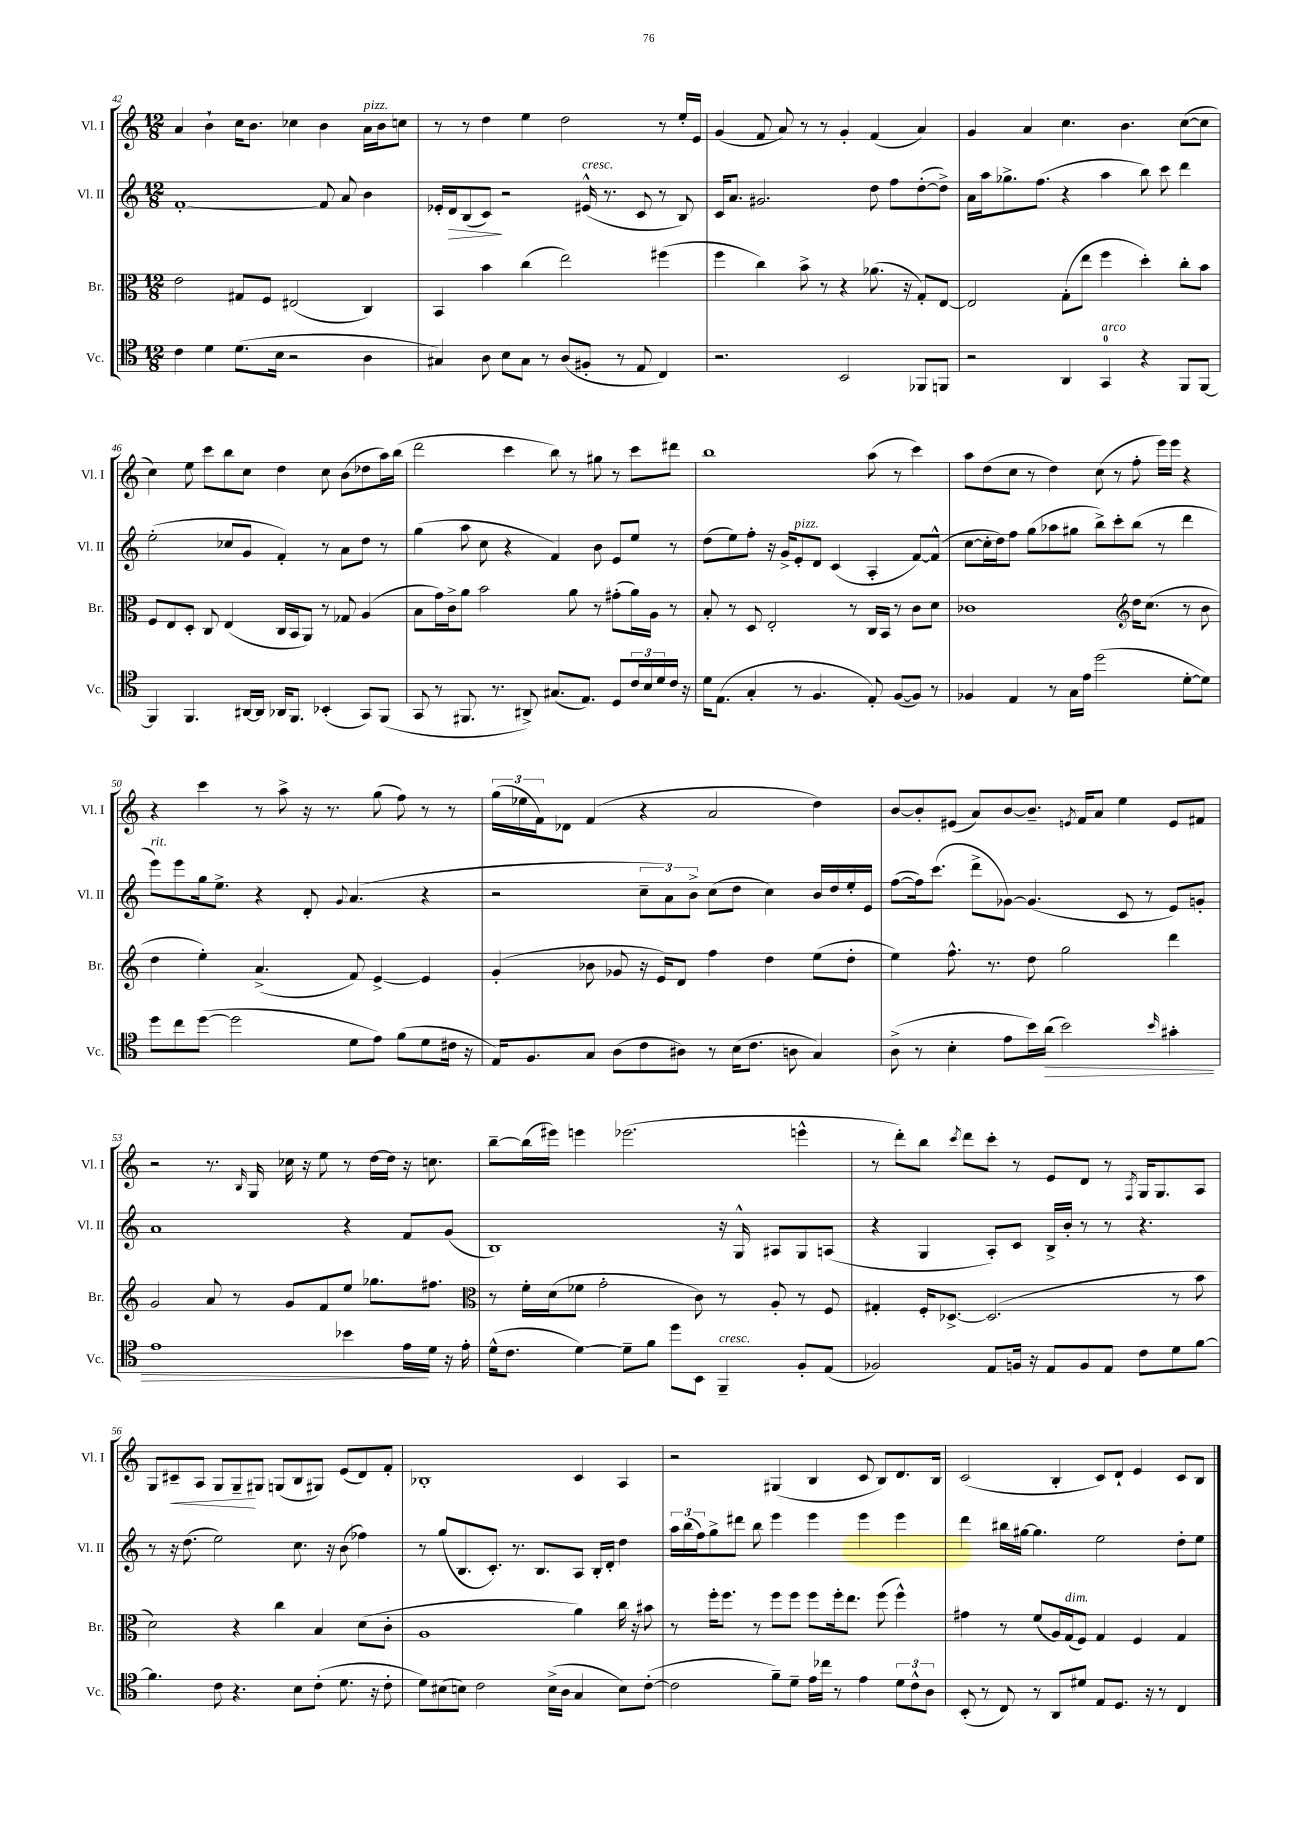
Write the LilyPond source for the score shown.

<<
\new StaffGroup <<
\new Staff = "s0" \with { instrumentName = "Vl. I" shortInstrumentName = "Vl. I" } {
    \clef treble \key c \major \numericTimeSignature \time 12/8
    a'4 b'4-! c''16 b'8. ces''4 b'4 a'16^\markup { \italic "pizz." } b'16 c''8 |
    r8 r8 d''4 e''4 d''2 r8 e''16-. e'16 |
    g'4( f'8 a'8) r8 r8 g'4-. f'4( a'4) |
    g'4 a'4 c''4. b'4. c''8~( c''8 |
    c''4) e''8 c'''8 b''8 c''8 d''4 c''8 b'8( des''8 a''16) b''16( |
    d'''2 c'''4 b''8) r8 gis''8 r8 c'''8 dis'''8 |
    b''1 a''8( r8 c'''4) |
    a''8 d''8( c''8 r8 d''4) c''8( r8 f''8-. e'''16) e'''16 r4 |
    r4 c'''4 r8 a''8-> r16 r8. g''8( f''8) r8 r8 |
    \tuplet 3/2 { g''16( ees''16 f'16) } des'8 f'4( r4 a'2 d''4) |
    b'8~ b'8-. eis'8( a'8) b'8~ b'8.-- \acciaccatura { e'8 } f'16 a'8 e''4 e'8 fis'8 |
    r2 r8. \grace { b16 } g16 ces''16 r16 e''8 r8 d''16~ d''16 r16 c''8. |
    b''8~-- b''16( eis'''16) e'''4 ees'''2.( e'''4-^ |
    r8 d'''8-.) b''8 \acciaccatura { c'''8 } d'''8 c'''8-. r8 e'8 d'8 r8 \acciaccatura { f8 } g16 g8. a8 |
    g8 cis'8--\< a8 g8 g8--\! gis8 g8( b8 gis8) e'8( d'8) f'8-. |
    bes1-. c'4 a4 |
    r2 gis4( b4 c'8 b8) d'8. b16 |
    c'2( b4-. c'8) d'8-! e'4 c'8 b8 \bar "|." |
}
\new Staff = "s1" \with { instrumentName = "Vl. II" shortInstrumentName = "Vl. II" } {
    \clef treble \key c \major \numericTimeSignature \time 12/8
    f'1~-. f'8 a'8 b'4 |
    ees'16-. d'16\> b8( c'8\!) r2 eis'16-^^\markup { \italic "cresc." }( r8. c'8 r8 b8) |
    c'16 a'8. gis'2. d''8 f''8 d''8~-.( d''8->) |
    a'16 a''16 ges''8.-> f''8.( r4 a''4 b''8) c'''8 d'''4 |
    e''2-.( ces''8 g'8 f'4-.) r8 a'8 d''8 r8 |
    g''4( a''8 c''8 r4 f'4) b'8 e'8 e''8 r8 |
    d''8( e''8) f''8-. r16 g'16-> e'8-.^\markup { \italic "pizz." } d'8 c'4( a4-. f'8~) f'8-^( |
    c''8~ c''16-. d''16) f''8 g''8( aes''8 gis''8 b''8->) c'''8-. b''8( r8 d'''4 |
    e'''8^\markup { \italic "rit." }) e'''8 g''16 e''8.-> r4 d'8-. \appoggiatura { g'8 } a'4.( r4 |
    r2 \tuplet 3/2 { c''8-- a'8) b'8-> } c''8( d''8 c''4) b'16 d''16 e''16-. e'16 |
    f''8~( f''16) c'''8.( d'''8-> ges'8~) ges'4.( c'8 r8 e'8) g'8-. |
    a'1 r4 f'8 g'8( |
    b1) r16 g16-^ ais8 g8 a8( |
    r4 g4 a8-.) c'8 b16-> b'16-. r8 r8 r4. |
    r8 r16 d''8.( e''2) c''8. r16 b'8( fes''4) |
    r8 g''8( b8. c'8.-.) r8. b8. a8 b16-. d'16-. d''4 |
    \tuplet 3/2 { a''16 b''16( f''16) } g''8-> dis'''8 b''8 e'''4 e'''4 e'''4 e'''4 |
    d'''4 bis''16 gis''16~ gis''4. e''2 d''8-. e''8 \bar "|." |
}
\new Staff = "s2" \with { instrumentName = "Br." shortInstrumentName = "Br." } {
    \clef alto \key c \major \numericTimeSignature \time 12/8
    e'2 gis8 f8 eis2( c4) |
    b,4 b'4 c''4( e''2) fis''4( |
    f''4 c''4) b'8-> r8 r4 aes'8.( r16 g8-.) e8~ |
    e2 g8-.( e''8 f''4 d''4-.) c''8-. b'8 |
    f8 e8 d8-. c8 e4( c16 b,16 a,8) r8 ges8 a4( |
    b8 g'16) c'16-> a'8 b'2 a'8 r8 gis'8-.( a'16) a16 r8 |
    b8-. r8 d8 e2-. r8 c16 b,16 r8 c'8 d'8 |
    ces'1 \clef treble d''16 c''8.( r8 b'8 |
    d''4 e''4-.) a'4.->( f'8) e'4~-> e'4 |
    g'4-.( bes'8 ges'8 r16 e'16) d'8 f''4 d''4 e''8( d''8-. |
    e''4) f''8.-^ r8. d''8 g''2 d'''4 |
    g'2 a'8 r8 g'8 f'8 e''8 ges''8. fis''8. |
    \clef alto r8 f'16-. d'16( fes'8 g'2-. c'8) r8 a8-. r8 f8 |
    gis4-. f16-. des8.~-> des2.( r8 b'8 |
    d'2) r4 c''4 b4 d'8( c'8-. |
    a1 a'4) c''16 r16 bis'8 |
    r8 f''16-. f''8. r8 f''8 f''8 f''8 f''16-. e''8. f''8( f''4-^) |
    gis'4 r8 f'8( a16) g16^\markup { \italic "dim." }( f8) g4 f4 g4 \bar "|." |
}
\new Staff = "s3" \with { instrumentName = "Vc." shortInstrumentName = "Vc." } {
    \clef tenor \key c \major \numericTimeSignature \time 12/8
    c'4 d'4 d'8.( b16 r2 a4 |
    gis4) a8 b8 gis8 r8 a8( fis8-. r8 e8 c4) |
    r2. b,2 fes,8 f,8 |
    r2 a,4 g,4-0^\markup { \italic "arco" } r4 f,8 f,8~ |
    f,4 f,4. ais,16~ ais,16 aes,16 f,8. bes,4-.( g,8) f,8( |
    g,8 r8 fis,8. r8. ais,8->) gis8.( e8.) d8 \tuplet 3/2 { c'16 b16 d'16 } c'16 r16 |
    d'16 e8.( g4-. r8 f4. e8-.) f8~( f8) r8 |
    fes4 e4 r8 g16 e'16 d''2( d'8~-. d'8) |
    d''8 c''8 d''8~( d''2 d'8 e'8) f'8( d'8 cis'16 r16 |
    e16) f8. g8 a8( c'8 ais8) r8 b16( c'8. a8 g4) |
    a8->( r8 b4-. e'8 b'16) a'16\>( b'2) \grace { b'16 } gis'4-. |
    e'1 bes'4 e'16\! d'16 r16 e'16-. |
    d'16-^( c'8. d'4~) d'8-- f'8 d''8 b,8 f,4--^\markup { \italic "cresc." } f8-. e8( |
    fes2) e8 f16 r16 e8 f8 e8 c'8 d'8 f'8~ |
    f'4. c'8 r4. b8 c'8-.( d'8. r16 c'8-. |
    d'8) bis8( b8) c'2 b16->( a16 g4 b8) c'8~-.( |
    c'2 f'8--) d'8-- e'16 ces''16 r8 e'4 \tuplet 3/2 { d'8 c'8-^ a8 } |
    b,8-.( r8 c8) r8 a,8 dis'8 e8 d8. r16 r8 c4 \bar "|." |
}
>>
>>
\layout { \context { \Score currentBarNumber = #42 } }
